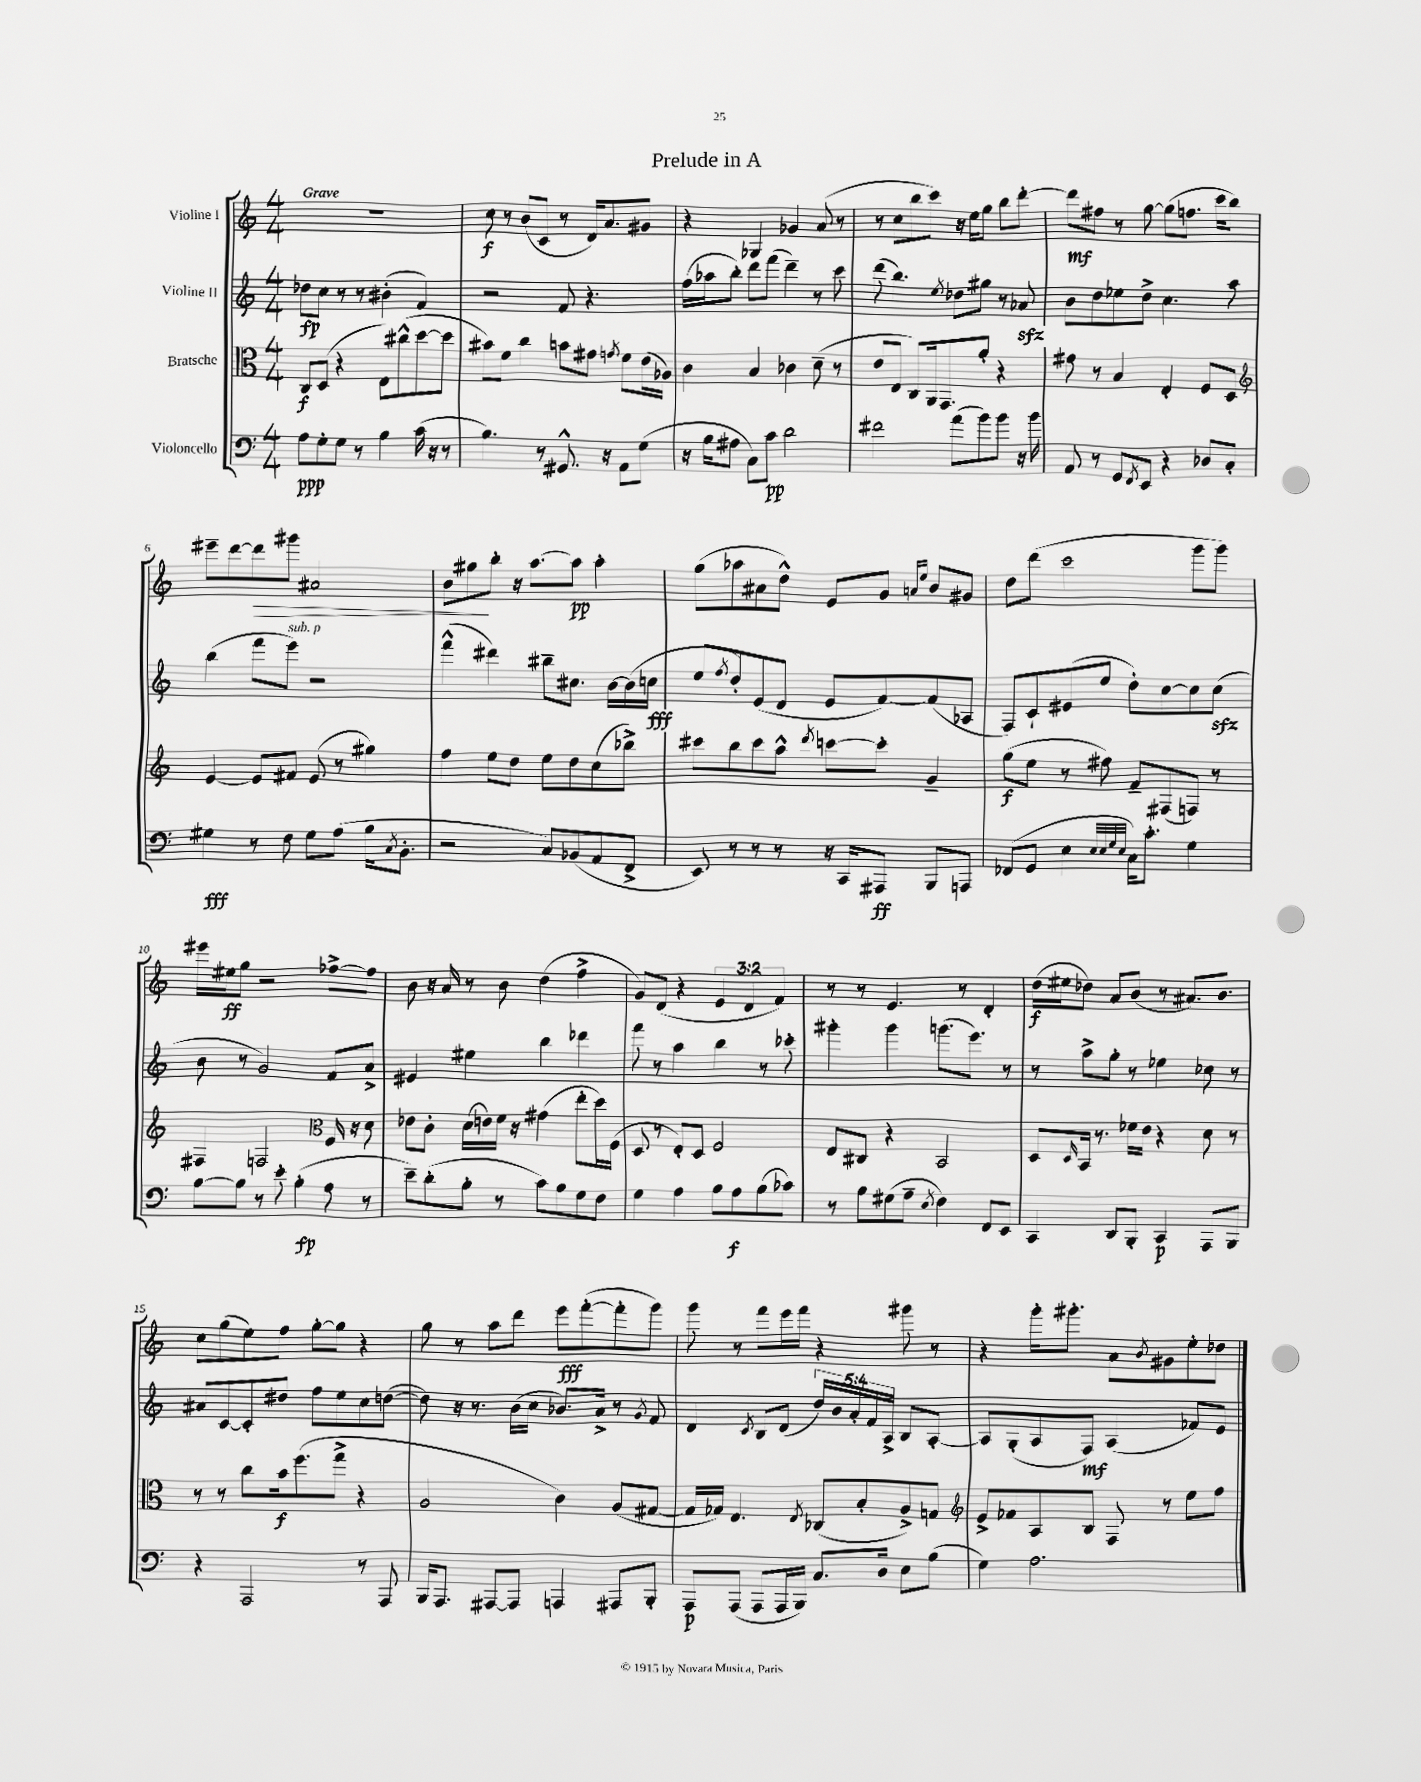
\header { title = "Prelude in A" }
<<
\new StaffGroup <<
\new Staff = "s0" \with { instrumentName = "Violine I" } {
    \clef treble \key c \major \numericTimeSignature \time 4/4 \override Staff.TupletNumber.text = #tuplet-number::calc-fraction-text \tempo "Grave"
    R1 |
    c''8\f r8 b'8( c'8 r8 d'16) a'8. gis'8 |
    r4 ges4 ges'4 a'8( r8 |
    r8 c''8 b''8 c'''8) r16 e''16 g''8 b''8 d'''8~-. |
    d'''8\mf fis''8 r8 g''8~ g''8( f''8. c'''16 b''8) |
    eis'''8-- d'''8~ d'''8\> gis'''8 ais'2 |
    b'8 gis''8\! b''8-. r16 a''8.~ a''8\pp a''4-. |
    g''8( aes''8 ais'8 d''8-^) e'8 g'8 \grace { a'16 e''16 } b'8 gis'8 |
    d''8 d'''8( c'''2 g'''8 g'''8) |
    eis'''16 eis''16\ff g''8 r2 fes''8~-> fes''8 |
    b'8 r16 a'16 r8 b'8 d''4( f''4-> |
    g'8) d'8( r4 \tuplet 3/2 { e'4 d'4 f'4) } |
    r8 r8 e'4. r8 d'4-. |
    d''16\f( eis''16 des''8) a'8 b'8( r8 ais'8.) b'8. |
    c''8 g''8( e''8) f''8 g''8~-. g''8 r4 |
    g''8 r8 a''8 d'''8 e'''8\fff f'''8~-.( f'''8-. g'''8) |
    g'''8 r8 f'''8 e'''16 f'''16 r4 gis'''8 r8 |
    r4 g'''16-. gis'''8.-. a'8 \acciaccatura { b'8 } gis'8 e''8-. des''8 \bar "|." |
}
\new Staff = "s1" \with { instrumentName = "Violine II" } {
    \clef treble \key c \major \numericTimeSignature \time 4/4 \override Staff.TupletNumber.text = #tuplet-number::calc-fraction-text
    des''8\fp c''8 r8 r8 bis'4-.( f'4) |
    r2 f'8 r4. |
    f''16( aes''16 b''8-.) d'''8 f'''8( d'''4--) r8 c'''8 |
    d'''8( b''4.) \acciaccatura { e''8 } des''8 gis''8 r8 aes'8\sfz |
    b'8 d''8 ees''8 d''8-> c''4. a''8 |
    b''4( f'''8 e'''8^\markup { \italic "sub. p" }) r2 |
    f'''4-^( dis'''4) bis''8-- cis''8. b'16~ b'16( c''16\fff |
    e''8 \acciaccatura { f''8 } d''8-.) e'8( d'8 e'8 f'8~) f'8( aes8 |
    f8) c'8-! eis'8( e''8 d''8-.) c''8~ c''8 c''8\sfz( |
    b'8 r8 g'2) f'8 a'8-> |
    eis'4 eis''4 b''4 des'''4 |
    f'''8 r8 a''4 b''4 r8 ces'''8-. |
    gis'''4-. gis'''4 g'''8.( e'''8.) r8 |
    r8 a''8-> g''8-. r8 ees''4 ces''8 r8 |
    ais'8 c'8~ c'8-. dis''8 f''8 e''8 c''8 d''8~( |
    d''8) r16 r8. b'16( c''16 bes'8.) a'16-> r8 \acciaccatura { g'8 } f'8 |
    d'4 \acciaccatura { c'8 } b8 d'8( \tuplet 5/4 { d''16) b'16 a'16-. f'16 a16-> } b8 a8~-. |
    a8 g8-.( a8 f8\mf) a4( fes'8) e'8 \bar "|." |
}
\new Staff = "s2" \with { instrumentName = "Bratsche" } {
    \clef alto \key c \major \numericTimeSignature \time 4/4
    c8\f d8( r4 e8) cis''8-^( d''8~ d''8 |
    bis'8) f'8 c''4 b'8 gis'8 \acciaccatura { g'8 } f'8 e'16( aes16) |
    c'4 b4 ces'4 d'8--( r8 |
    e'8 e8 c8) a,16 g,8. a'8-. r4 |
    gis'8 r8 b4 e4-. f8 d8 |
    \clef treble e'4~ e'8 fis'8 e'8( r8 gis''4) |
    f''4 e''8 d''8 e''8 d''8 c''8( bes''8->) |
    cis'''8 b''8 cis'''8 a''8-^ \acciaccatura { d'''8 } c'''8~ c'''8-. g'4-- |
    g''8\f( e''8 r8 fis''8) f'8-- fis8( f8) r8 |
    fis4 f2 \clef alto f16 r16 d'8 |
    ees'8 c'8-. d'16( e'16) f'16 r16 gis'4( e''8-. d''16) f16( |
    d8 r8 e8-.) d8 f2 |
    e8 cis8 r4 b,2 |
    d8 \grace { d16 } b,16 r8. fes'16 e'16 r4 d'8 r8 |
    r8 r8 c''8 b'16\f f''8.( g''8-> r4 |
    a2 c'4) a8( gis8~ |
    gis16 ges16) e4. \acciaccatura { e8 } ces8( b8-. a8->) g8 |
    \clef treble e'8-> fes'8 a8 b8 f8 r8 e''8 f''8 \bar "|." |
}
\new Staff = "s3" \with { instrumentName = "Violoncello" } {
    \clef bass \key c \major \numericTimeSignature \time 4/4
    a8\ppp g8-. g8 r8 b4 c'16( r16 r8 |
    b4.) r8 gis,8.-^ r16 a,8 g8( |
    r16 b16 ais8 c8) c'8\pp d'2 |
    fis'2 a'8( b'8) b'8 r16 b'16 |
    a,8 r8 g,8 \acciaccatura { f,8 } e,8 r4 des8 c8-. |
    gis4\fff r8 f8 gis8 a8( b16 \acciaccatura { c8 } b,8.-. |
    r2 c8) bes,8( a,8 f,8-> |
    e,8) r8 r8 r8 r16 c,16 ais,,8\ff b,,8 a,,8 |
    fes,8( g,8 e4 \grace { e32 e32 g32 e32 } c16) c'8.-. g4 |
    b8~ b8 r8 e'8-. b4-.\fp( a8 r8 |
    e'8--) d'8-.( b8-. r8 c'8) b8 g8 f8 |
    g4 a4 b8 a8\f b8( ces'8) |
    r8 b8 gis8( a8-- \acciaccatura { e8 } f4) f,8 e,8 |
    c,4 d,8 b,,8-. c,4\p a,,8 b,,8 |
    r4 a,,2 r8 a,,8 |
    b,,16 a,,8. ais,,8~ ais,,8 a,,4 ais,,8 b,,8-. |
    a,,8\p a,,8( a,,8 a,,16 b,,16) c8. d16 e8 b8( |
    g4) a2. \bar "|." |
}
>>
>>
